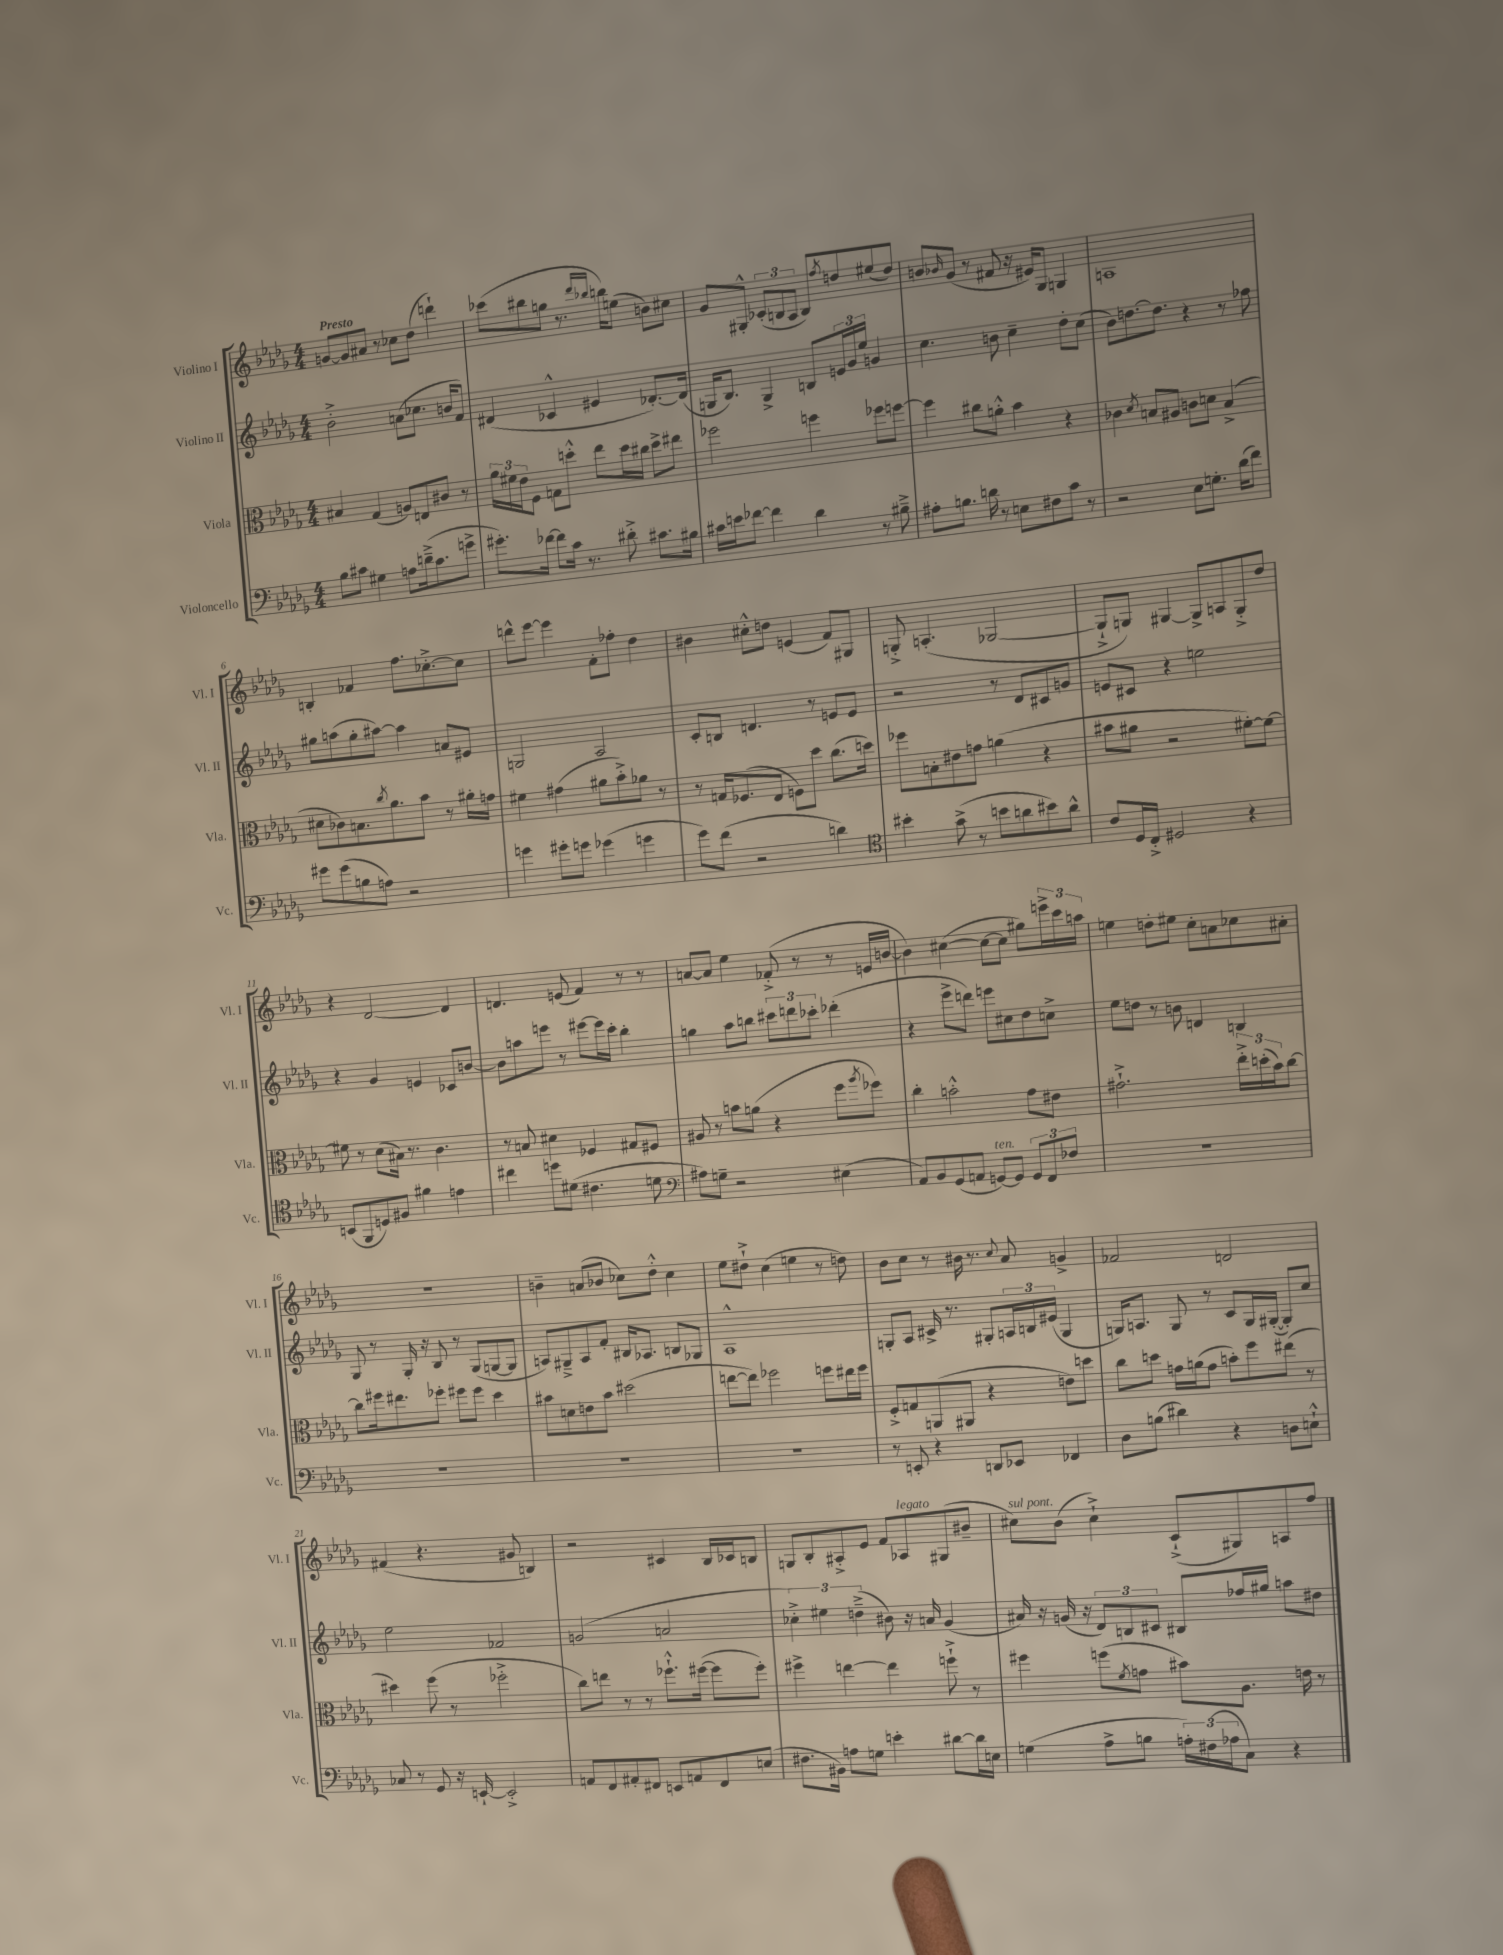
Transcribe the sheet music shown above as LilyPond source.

<<
\new StaffGroup <<
\new Staff = "s0" \with { instrumentName = "Violino I" shortInstrumentName = "Vl. I" } {
    \clef treble \key des \major \numericTimeSignature \time 4/4 \tempo "Presto"
    g'8~ g'8 ais'8 r8 ces''8 des''8( d'''4-!) |
    ces'''8( bis''8 g''8 r8. \grace { des'''16 bes''16 } b''16) e''8( b'8) cis''8 |
    ges'8 gis8-.-^ \tuplet 3/2 { ces'8-.( b8 aes8 } b8) \acciaccatura { f''8 } d''8 eis''8( d''8) |
    b'8 \grace { bes'16 } ges'8( r8 fis'8 r16 eis'16) ges8 g4 |
    a1 |
    b4-. fes'4 f''8. ces''8.~-.-> ces''8 |
    d'''8-^ ees'''8~ ees'''4 f'8-. fes''8-. des''4 |
    bis'4 cis''8-.-^ d''8 e'4( f'8) gis8 |
    g8-.-> a4.-.( ges2~ |
    ges8-!-> g8) gis4~ gis8-> a8 gis8-.-> des''8 |
    r4 des'2~ des'4 |
    d'4. e'8( f'4) r8 r8 |
    a'8~ a'8 ees''4 fes'8-.->( r8 r8 e'16 b'16~ |
    b'4) cis''4~( cis''8~ cis''8 gis''8) \tuplet 3/2 { e'''16-> c'''16 a''16 } |
    e''4 d''8-. eis''8 c''8-. a'8 ces''8 ais'8-. |
    r1 |
    b'4-- a'8( bes'8 ces''8) des''8-.-^ ces''4 |
    ees''8 dis''8-!-> c''4( e''4 r8 d''8) |
    bes'8 c''8 r8 bis'16 r8. \appoggiatura { c''8 } aes'8 g'4-> |
    fes'2 d'2 |
    fis'4( r4. gis'8 b4) |
    r2 cis'4 bes16 ces'16 b8 |
    g8 bes8-. ais8-.-> ees'8 f'8 aes8^\markup { \italic "legato" } gis8( bis'8-- |
    cis''8^\markup { \italic "sul pont." }) bes'8( cis''4-!->) c'8-!->( gis8) a8 f''8 \bar "|." |
}
\new Staff = "s1" \with { instrumentName = "Violino II" shortInstrumentName = "Vl. II" } {
    \clef treble \key des \major \numericTimeSignature \time 4/4
    bes'2-.-> a'8( ces''8. b'16 f'8) |
    dis'4( ces'4-^ eis'4 des'8.~-.) des'16( |
    g16 bes8.) g4-> b8 \tuplet 3/2 { e'16 ges'16 ees''16 } g'4 |
    c''4. b'8 c''4-- des''8-. c''8( |
    bes'8) d''8.~ d''8. r4 r8 fes''8 |
    gis''8 a''8( gis''8-. ais''8~) ais''4 a'8 eis'8 |
    g2 aes2 |
    c'8-. b8 d'4. r8 e'8 e'8 |
    r2 r8 des'8 cis'8 g'8 |
    e'8 cis'8 r4 e''2 |
    r4 ges'4 e'4 ces'8 b'8~ |
    b'8 a''8 e'''8 r8 eis'''8~ eis'''16 c'''16-. bes''4-. |
    g''4 aes''8 b''8 \tuplet 3/2 { cis'''8 d'''8 ces'''8-. } des'''4-.( |
    r4 ees'''8-> d'''8) e'''8 cis''8 des''8 c''8-> |
    ees''8 d''8 r8 b'8 d'4 b4 |
    ges8 r8 ges16-. r16 bes8 r8 ges8( g8~ g8 |
    a8) gis8---> a8 f'8-. bis16 aes8. b8 ges8 |
    aes1-^ |
    g8-. aes8 cis'16-> r8. gis8-. \tuplet 3/2 { a16 b16 eis'16( } gis4 |
    g16) a8. g8 r8 c'8 g16 gis16~-.( gis8-.) c''8 |
    ees''2 fes'2 |
    g'2( a'2 |
    \tuplet 3/2 { ces''4-.->) eis''4 d''4--->( } bis'8) r16 a'16 ges'4( |
    ais'16) r16 g'16( r16 \tuplet 3/2 { des'8) b8 cis'8 } bis8 fes''16 gis''16 a''8 dis''8 \bar "|." |
}
\new Staff = "s2" \with { instrumentName = "Viola" shortInstrumentName = "Vla." } {
    \clef alto \key des \major \numericTimeSignature \time 4/4
    bis4 ges4( a8) e8 cis'8 r8 |
    \tuplet 3/2 { aes'16 fis'16 ees'16 } f8 g8 d''8-.-^ ees''8 d''16 cis''16 d''8-> eis''8 |
    fes''2 f''4 fes''8 f''8~ |
    f''4 cis''8 a'8-.-^ bes'4 r4 |
    ces'4 \acciaccatura { des'8 } b8 ais8 c'8 d'8 b4->( |
    dis'8 ces'8) b8. \acciaccatura { c''8 } aes'8. bes'8 r8 ais'16-. g'16 |
    fis'4 gis'4( ais'8 bes'8-.->) aes'8 r8 |
    r8 g16 fes8.( ees8 f8) des''8 c''8.( d''16) |
    fes''8 b8-. eis'8 g'8 a'4( r4 |
    bis'8 ais'8 r2 fis'8~-.) fis'8~ |
    fis'8 r8 des'8( bis16) r8. c'4. |
    r8 b8 dis'4 fes4 gis8 fis8 |
    ais8 r8 b'8 a'8( r4 f''8 \acciaccatura { aes''8 } fes''8) |
    c''4-. b'2-.-^ ges'8 eis'8 |
    gis'2.-!-> \tuplet 3/2 { ees''16-.-> d''16-.( bes'16) } c''8~ |
    c''8 fis''16 eis''8. fes''8-. fis''8 fis''8 des''4 |
    bis'8 d'8 e'8 bis'8 dis''2( |
    e''8~ e''8) fes''2 f''8 eis''16 f''16 |
    f8-.-> g8 a,8( ais,8 r4 e'8) d''8 |
    c''8 d''8 g'16 a'16( g'8 b'8-.) f''8 eis''8( r8 |
    dis''4) f''8( r8 fes''2-.-> |
    c''8) e''8 r8 r8 fes''8.-!-^ fis''16~( fis''8 fis''8-.) |
    fis''4-> e''4~ e''4 f''8-!-> r8 |
    fis''4 f''8( \acciaccatura { f'8 } g'8 bis'8) aes8. e'16 r8 \bar "|." |
}
\new Staff = "s3" \with { instrumentName = "Violoncello" shortInstrumentName = "Vc." } {
    \clef bass \key des \major \numericTimeSignature \time 4/4
    bes8 cis'8 gis4 a8 d'16--->( cis'8. g'8-> |
    gis'8.-.) fes'16~ fes'8 c'16 r8. dis'8-.-> cis'8. bis16 |
    cis'16 e'16 fes'8~ fes'4 des'4 r8 bis8---> |
    ais8-. b8. d'16 r8 e8 fis8 c'8 r8 |
    r2 ees8 g8.-. des'16( f'8) |
    gis'8 gis'8( b8 a8) r2 |
    g'4 gis'8-. g'8 ges'4( g'4 |
    ges'8) f'8( r2 d'4) |
    \clef tenor bis'4-. ges'8->( r8 b'8 a'8 bis'8) a'8-^ |
    c'8 des16 c16-.-> dis2 r4 |
    b,8( f,8 d8) fis8 fis'4 e'4 |
    cis''4 d''8 dis'8( cis'4. d'8 |
    \clef bass ais8) g8-- r2 eis4( |
    aes,8) bes,8 ges,8( a,8 g,8~^\markup { \italic "ten." }) g,8 \tuplet 3/2 { g,8 f,8 fes8 } |
    R1 |
    R1 |
    R1 |
    R1 |
    r8 e,8-. r4 d,8 ees,8 fes,4 |
    des8 b8( dis'4) r4 d8 e8-!-^ |
    ces8 r8 ges,8 r16 e,16~-! e,2-.-> |
    a,8 f,8 ais,8-. fis,8 e,8 a,8 fis,8 e8( |
    fis8. bis,16) a8 g8 e'4-. dis'8~ dis'16 e16 |
    g4( aes8-> b8 \tuplet 3/2 { a16-.) fis16( aes16 } c8) r4 \bar "|." |
}
>>
>>
